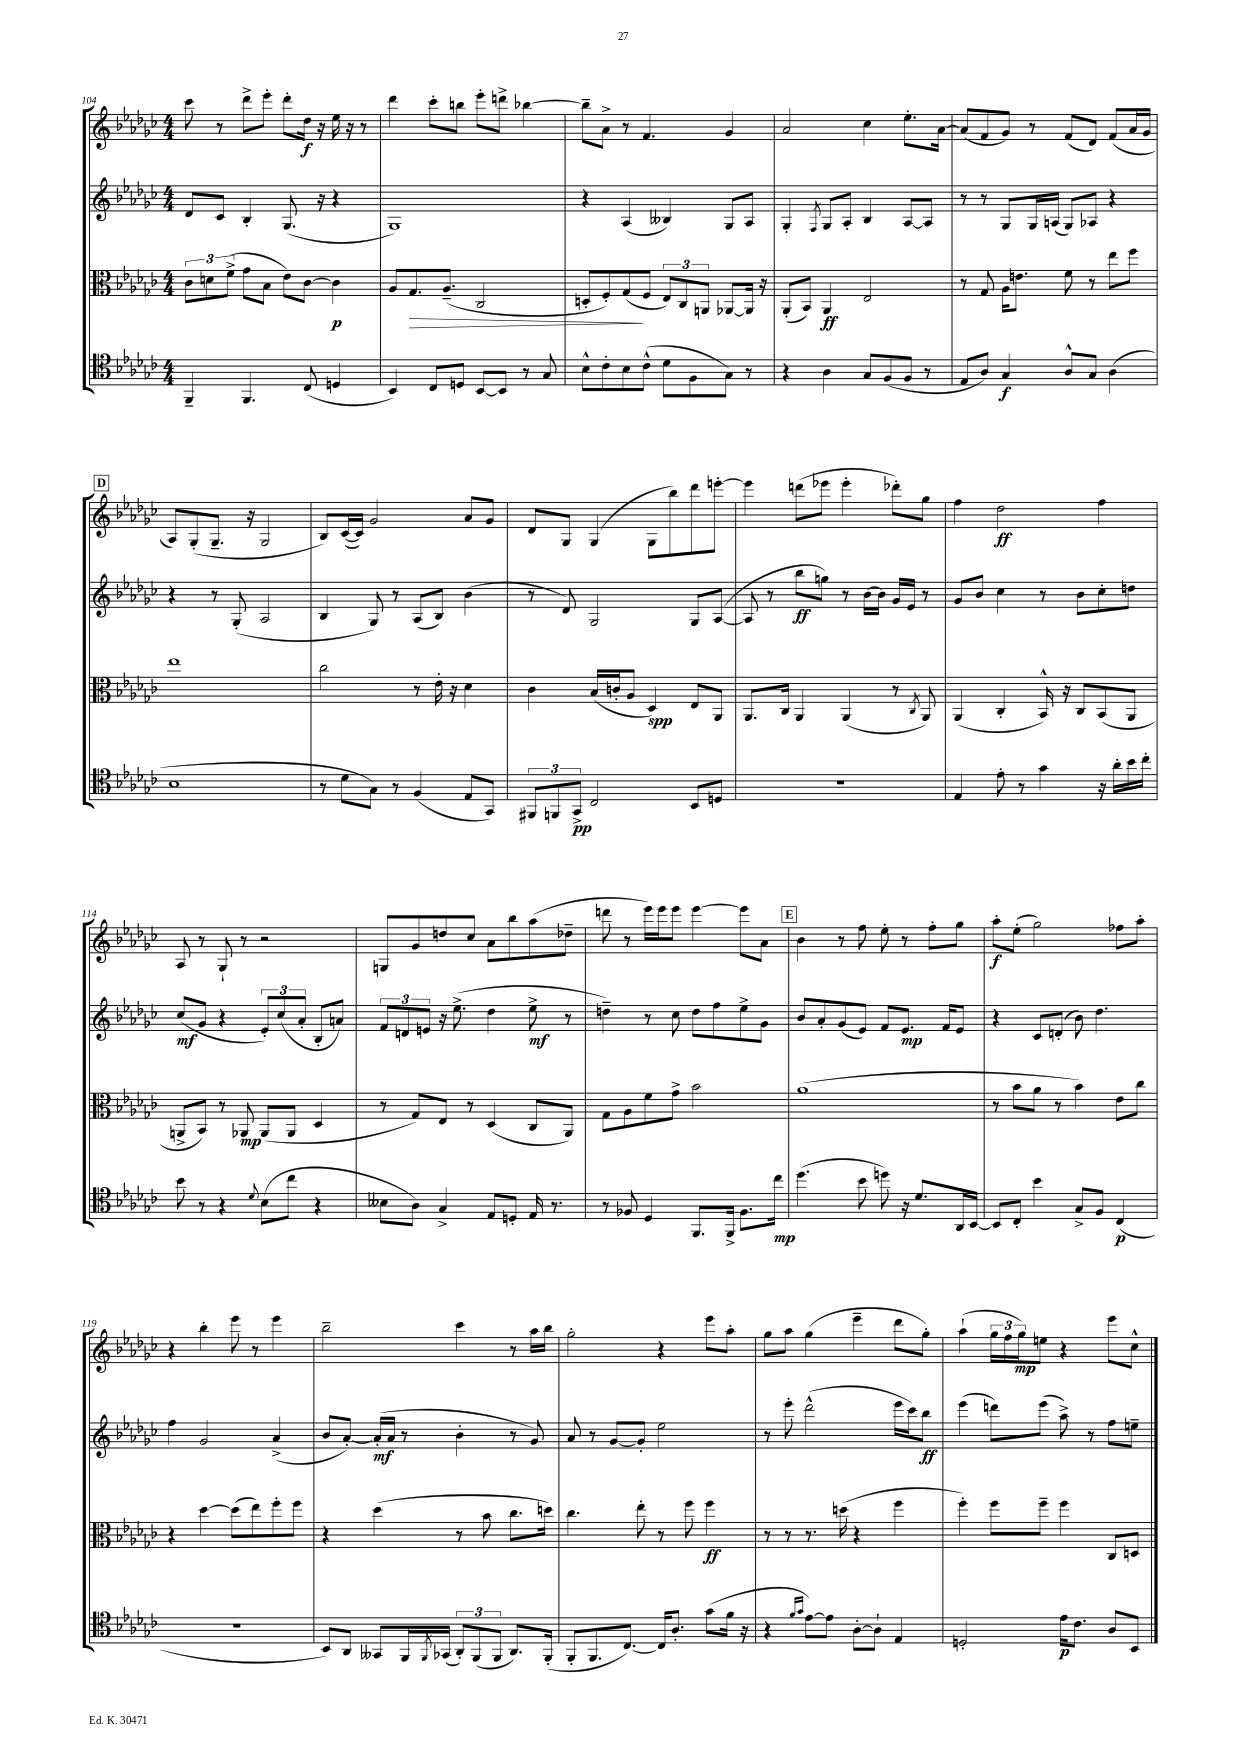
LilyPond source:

<<
\new StaffGroup <<
\new Staff = "s0" {
    \clef treble \key ges \major \numericTimeSignature \time 4/4
    ces'''8 r8 des'''8-> ees'''8-. des'''8-. des''16\f r16 ees''16 r16 r8 |
    des'''4 ces'''8-. b''8 ees'''8-. d'''8-> bes''4~ |
    bes''8-- aes'8-> r8 f'4. ges'4 |
    aes'2 ces''4 ees''8.-. aes'16~ |
    aes'8( f'8 ges'8) r8 f'8( des'8) f'8( aes'16 ges'16 |
    \mark \markup { \box "D" } aes8) ges8-.( ges8.-- r16 ges2 |
    bes8) ces'16~( ces'16) ges'2 aes'8 ges'8 |
    des'8 ges8 ges4( ges8 bes''8) des'''8 e'''8~-. |
    e'''4 d'''8( ees'''8 ees'''4-. des'''8-.) ges''8 |
    f''4 des''2\ff f''4 |
    aes8 r8 ges8-! r8 r2 |
    g8 ges'8 d''8 ces''8 aes'8 bes''8 aes''8( des''8-- |
    d'''8 r8 ees'''16) ees'''16 ees'''8 ees'''4~ ees'''8 aes'8 |
    \mark \markup { \box "E" } bes'4 r8 f''8 ees''8-. r8 f''8-. ges''8 |
    aes''8-.\f ees''8-.( ges''2) fes''8 aes''8-. |
    r4 bes''4-. ees'''8 r8 ees'''4 |
    bes''2-- ces'''4 r8 aes''16 bes''16 |
    ges''2-. r4 ees'''8 aes''8-. |
    ges''8 aes''8 ges''4( ees'''4-- des'''8 ges''8-.) |
    aes''4-!( \tuplet 3/2 { ges''16 f''16 ges''16\mp) } e''8 r4 ees'''8 ces''8-^ \bar "|." |
}
\new Staff = "s1" {
    \clef treble \key ges \major \numericTimeSignature \time 4/4
    des'8 ces'8 bes4-. ges8.( r16 r4 |
    ges1) |
    r4 aes4( beses4) ges8 aes8 |
    ges4-. \acciaccatura { f8 } ges8 aes8-. bes4 aes8~ aes8 |
    r8 r8 ges8 ges16 a16( ges8) aes8 r4 |
    \mark \markup { \box "D" } r4 r8 ges8-.( aes2 |
    bes4 ges8) r8 aes8( bes8) bes'4( |
    r8 des'8) ges2 ges8 aes8~( |
    aes8 r8 bes''8\ff g''8) r8 bes'16~ bes'16 ges'16 ees'16 r8 |
    ges'8 bes'8 ces''4 r8 bes'8 ces''8-. d''8 |
    ces''8\mf( ges'8 r4 \tuplet 3/2 { ees'8-.) ces''8( aes'8-. } bes8-. a'8) |
    \tuplet 3/2 { f'8 d'8 e'8 } r16 ees''8.->( des''4 ees''8->\mf r8 |
    d''4--) r8 ces''8 d''8 f''8 ees''8-> ges'8 |
    \mark \markup { \box "E" } bes'8 aes'8-. ges'8( ees'8) f'8 ees'8.\mp f'16 ees'8 |
    r4 ces'8 d'8-.( bes'8) des''4. |
    f''4 ges'2 aes'4->( |
    bes'8 aes'8~-.) aes'16-.\mf( aes'16 r8 bes'4-. r8 ges'8) |
    aes'8 r8 ges'8~ ges'8-. ees''2 |
    r8 ees'''8-. des'''2-^( ees'''16 ces'''16) bes''8\ff |
    ees'''4( d'''8) ees'''8( aes''8->) r8 f''8 e''8-- \bar "|." |
}
\new Staff = "s2" {
    \clef alto \key ges \major \numericTimeSignature \time 4/4
    \tuplet 3/2 { ces'8 d'8 f'8->( } ges'8 bes8 ees'8) ces'8~ ces'4\p |
    aes8 ges8.\> aes8.--( ces2 |
    d8-. f8-.) ges8\!( f8 \tuplet 3/2 { ees8) ces8 a,8 } aes,8~ aes,16 r16 |
    aes,8-.( bes,8) aes,4\ff ees2 |
    r8 ges8 aes16 e'8. f'8 r8 ees''8 f''8 |
    \mark \markup { \box "D" } ees''1 |
    ces''2 r8 ees'16-. r16 des'4 |
    ces'4 bes16( c'16-. aes8 des4\spp) ees8 aes,8 |
    aes,8. ces16 aes,4 aes,4( r8 \acciaccatura { ces8 } aes,8) |
    aes,4( ces4-. bes,16-^) r16 ces8 bes,8( aes,8 |
    a,8-> bes,8) r8 aes,8\mp aes,8( aes,8 des4 |
    r8 ges8) ees8 r8 des4( ces8 aes,8) |
    ges8 aes8 f'8 ges'8-> bes'2 |
    \mark \markup { \box "E" } aes'1( |
    r8 bes'8 aes'8 r8 bes'4) ees'8 ces''8 |
    r4 des''4~ des''8( ees''8) f''8-. f''8 |
    r4 des''4( r8 bes'8 ces''8. d''16) |
    ces''4. ees''8-. r8 f''8 f''4\ff |
    r8 r8 r8. d''16( r4 f''4 |
    f''4-.) f''8 f''8-- f''4 ces8 d8 \bar "|." |
}
\new Staff = "s3" {
    \clef tenor \key ges \major \numericTimeSignature \time 4/4
    f,4-- f,4. ces8( d4 |
    bes,4) ces8 d8 bes,8~ bes,8 r8 ges8 |
    bes8-^ ces'8-. bes8 ces'8-^( des'8 f8 ges8) r8 |
    r4 aes4 ges8 f8( f8 r8 |
    ees8 aes8) ges4\f aes8-^ ges8 aes4( |
    \mark \markup { \box "D" } bes1 |
    r8 des'8 ges8) r8 f4( ees8 ges,8) |
    \tuplet 3/2 { fis,8 f,8 ges,8->\pp } ces2 bes,8 d8 |
    R1 |
    ees4 ees'8-. r8 ges'4 r16 aes'16-. bes'16 ces''16-. |
    bes'8 r8 r4 \appoggiatura { des'8 } bes8( ces''8 r4 |
    beses8 aes8) ges4-> ees8 d8-. ees16 r8. |
    r8 fes8 des4 f,8. f,16-> fes8. ces''16\mp |
    \mark \markup { \box "E" } des''4.( bes'8 d''8) r16 des'8. aes,16 bes,16~ |
    bes,8 ces8-. bes'4 ges8-> f8 ces4\p( |
    R1 |
    bes,8) aes,8 geses,8 f,16 \acciaccatura { f,8 } ges,16( \tuplet 3/2 { aes,8-.) f,8( f,8 } aes,8.) f,16-.( |
    f,8-. f,8. ces8.~) ces16 aes8.-. ges'8( f'16 r16 |
    r4 \grace { f'16 ges'16 } ees'8~) ees'8 aes8~-. aes8-! ees4 |
    d2-. ees'16\p ces'8. aes8 bes,8 \bar "|." |
}
>>
>>
\layout { \context { \Score currentBarNumber = #104 } }
